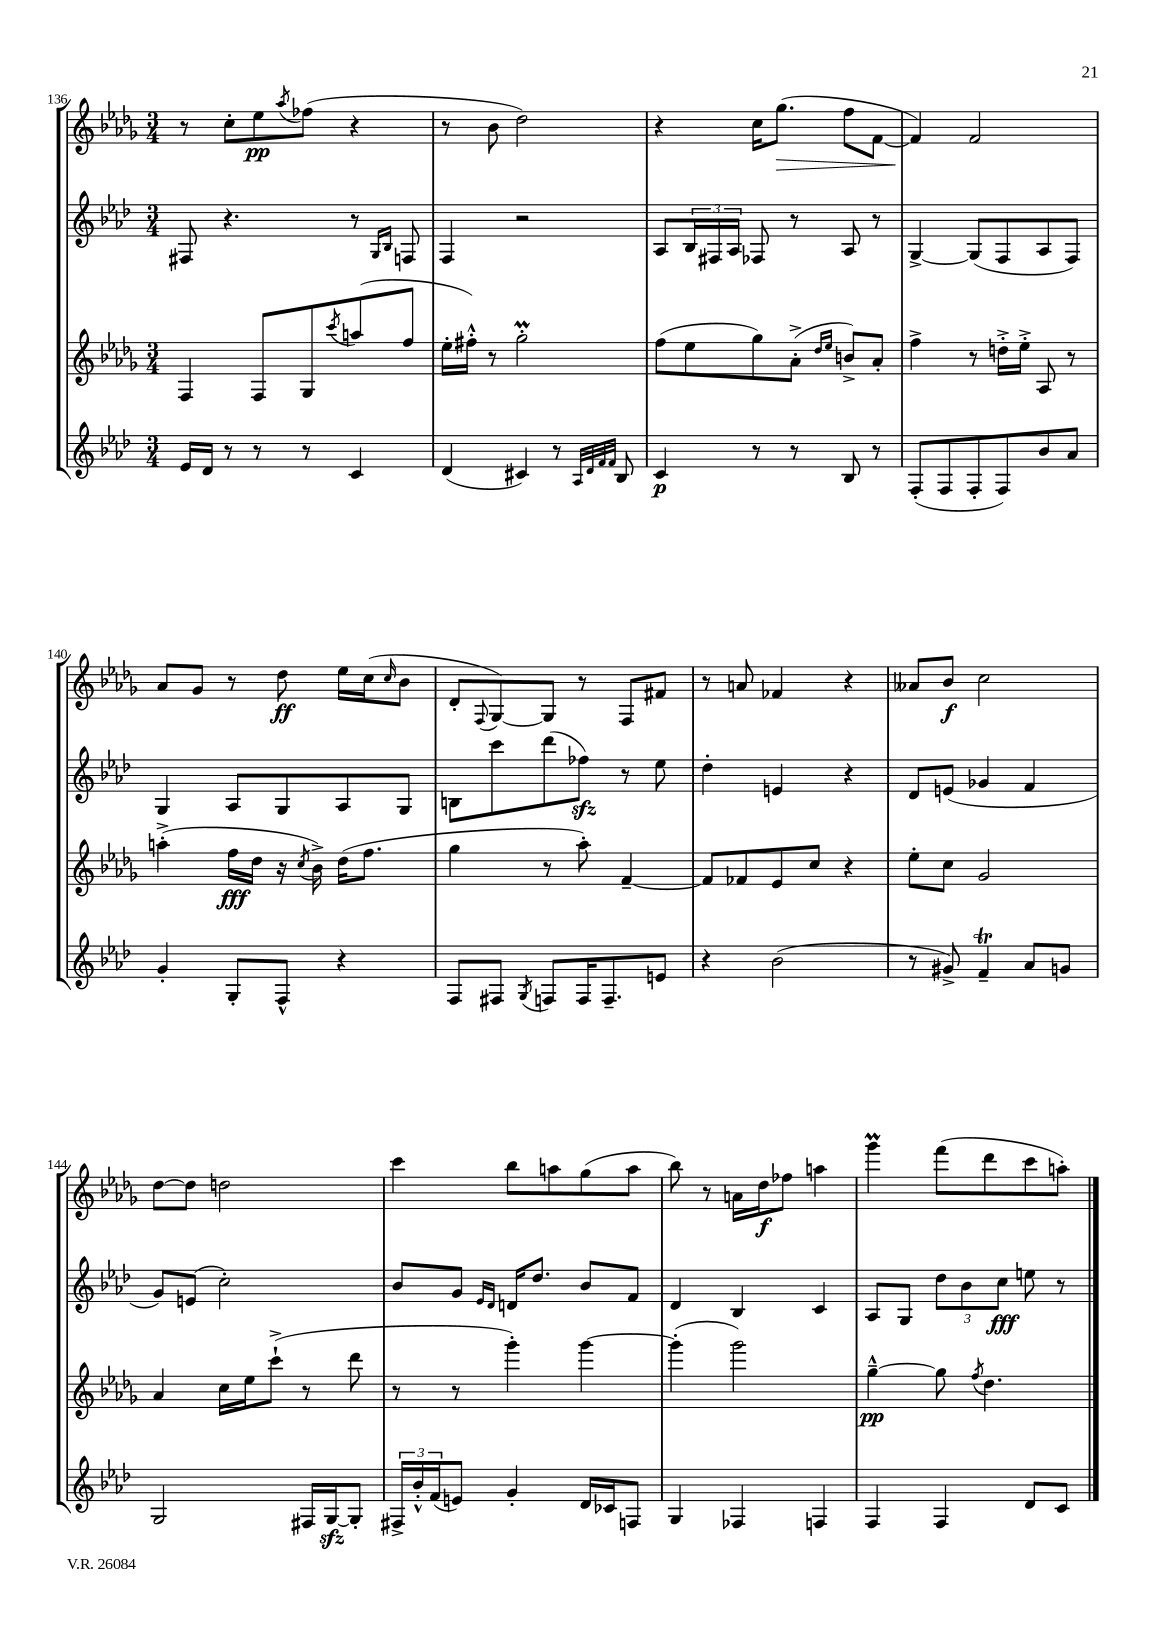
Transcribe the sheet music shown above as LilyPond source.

<<
\new StaffGroup <<
\new Staff = "s0" {
    \clef treble \key des \major \numericTimeSignature \time 3/4
    r8 c''8-. ees''8\pp \acciaccatura { aes''8 } fes''8( r4 |
    r8 bes'8 des''2) |
    r4 c''16 ges''8.\>( f''8 f'8~ |
    f'4\!) f'2 |
    aes'8 ges'8 r8 des''8\ff ees''16 c''16( \grace { c''16 } bes'8 |
    des'8-. \appoggiatura { f8 } ges8~) ges8 r8 f8 fis'8 |
    r8 a'8 fes'4 r4 |
    aeses'8 bes'8\f c''2 |
    des''8~ des''8 d''2 |
    c'''4 bes''8 a''8 ges''8( a''8 |
    bes''8) r8 a'16 des''16\f fes''8 a''4 |
    ges'''4\prall f'''8( des'''8 c'''8 a''8-.) \bar "|." |
}
\new Staff = "s1" {
    \clef treble \key aes \major \numericTimeSignature \time 3/4
    fis8 r4. r8 \grace { g16 bes16 } f8 |
    f4 r2 |
    aes8 \tuplet 3/2 { bes16 fis16 aes16 } fes8 r8 aes8 r8 |
    g4~-> g8( f8 aes8 f8) |
    g4 aes8 g8 aes8 g8 |
    b8 c'''8 des'''8( fes''8\sfz) r8 ees''8 |
    des''4-. e'4 r4 |
    des'8 e'8( ges'4 f'4 |
    g'8) e'8( c''2-.) |
    bes'8 g'8 \grace { ees'16 des'16 } d'16 des''8. bes'8 f'8 |
    des'4 bes4 c'4 |
    aes8 g8 \tuplet 3/2 { des''8 bes'8 c''8\fff } e''8 r8 \bar "|." |
}
\new Staff = "s2" {
    \clef treble \key des \major \numericTimeSignature \time 3/4
    f4 f8 ges8 \acciaccatura { c'''8 } a''8( f''8 |
    ees''16-. fis''16-.-^) r8 ges''2-.\prall |
    f''8( ees''8 ges''8) aes'8-.->( \grace { des''16 ees''16 } b'8->) aes'8-. |
    f''4-> r8 d''16-.-> ees''16-.-> aes8 r8 |
    a''4-.->( f''16\fff des''16 r16 \acciaccatura { c''8 } bes'16->) des''16( f''8. |
    ges''4 r8 aes''8-.) f'4~-- |
    f'8 fes'8 ees'8 c''8 r4 |
    ees''8-. c''8 ges'2 |
    aes'4 c''16 ees''16 c'''8-!->( r8 des'''8 |
    r8 r8 ges'''4-.) ges'''4~ |
    ges'''4-.( ges'''2) |
    ges''4~---^\pp ges''8 \acciaccatura { f''8 } des''4. \bar "|." |
}
\new Staff = "s3" {
    \clef treble \key aes \major \numericTimeSignature \time 3/4
    ees'16 des'16 r8 r8 r8 c'4 |
    des'4( cis'4) r8 \grace { aes32 des'32 f'32 f'32 } bes8 |
    c'4\p r8 r8 bes8 r8 |
    f8-.( f8 f8-. f8) bes'8 aes'8 |
    g'4-. g8-. f8-^ r4 |
    f8 fis8 \acciaccatura { g8 } f8 f16 f8.-- e'8 |
    r4 bes'2( |
    r8 gis'8->) f'4--\trill aes'8 g'8 |
    g2 fis16 g16~\sfz g8-. |
    \tuplet 3/2 { fis16-> bes'16-.-^ f'16( } e'8) g'4-. des'16 ces'16 f8 |
    g4 fes4 f4 |
    f4 f4 des'8 c'8 \bar "|." |
}
>>
>>
\layout { \context { \Score currentBarNumber = #136 } }
